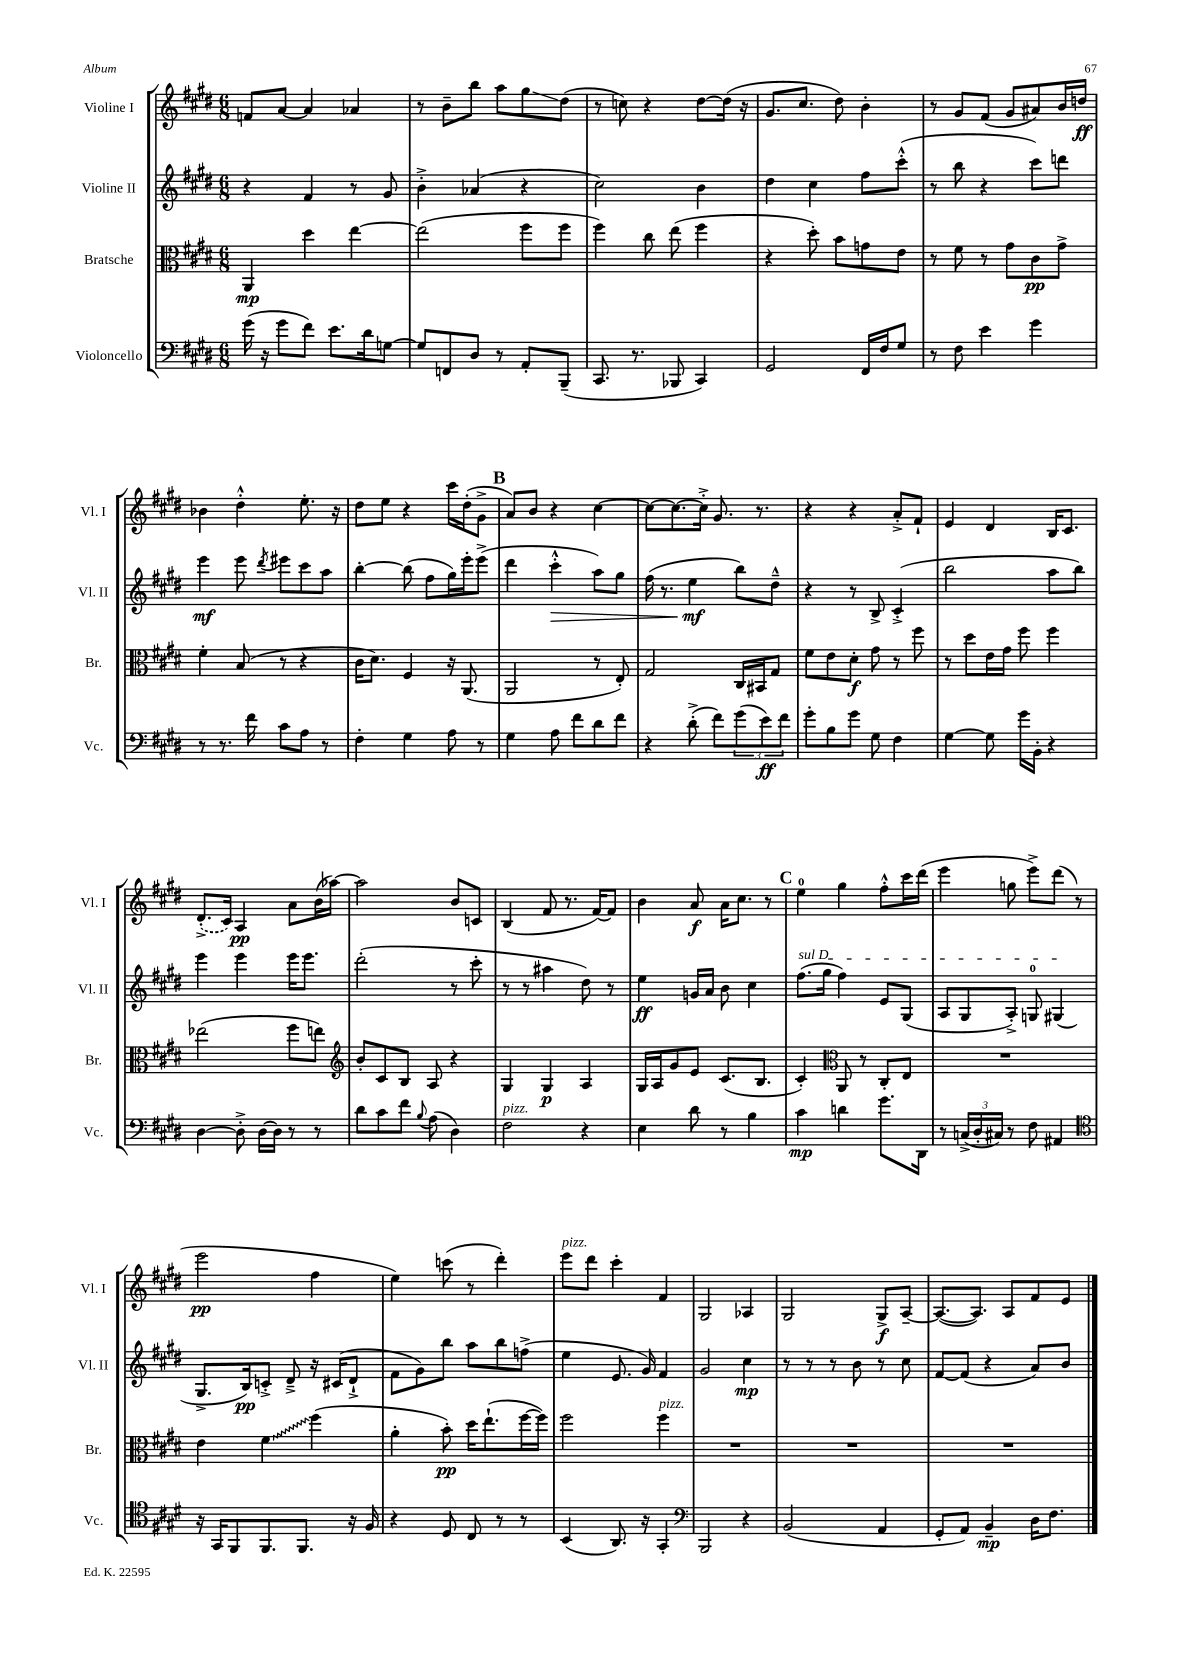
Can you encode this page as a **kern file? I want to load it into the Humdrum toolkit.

**kern	**kern	**kern	**kern
*staff4	*staff3	*staff2	*staff1
*clefF4	*clefC3	*clefG2	*clefG2
*k[f#c#g#d#]	*k[f#c#g#d#]	*k[f#c#g#d#]	*k[f#c#g#d#]
*M6/8	*M6/8	*M6/8	*M6/8
(16g#	4AA	4r	8f
16r	.	.	.
8g#	.	.	[8a
8f#)	4dd#	4f#	4a]
8.e	.	.	.
.	[4ee	8r	4a-
16d#	.	.	.
[8G	.	8g#	.
=	=	=	=
8G]	(2ee]	4b'^	8r
8FF	.	.	8b~
8D#	.	(4a-	8bb
8r	.	.	8aa
8AA'	8ff#	4r	8gg#
(8BBB~	8ff#	.	(8dd#
=	=	=	=
8.CC#	4ff#)	2cc#)	8r
.	.	.	8cc)
8.r	.	.	.
.	8cc#	.	4r
8BBB-	(8ee	.	.
4CC#)	4ff#	4b	[8dd#
.	.	.	(16dd#]
.	.	.	16r
=	=	=	=
2GG#	4r	4dd#	8.g#
.	.	.	8.cc#
.	8dd#')	4cc#	.
.	8b	.	8dd#)
16FF#	8g	8ff#	4b'
16F#	.	.	.
8G#	8e	(8ccc#'^^	.
=	=	=	=
8r	8r	8r	8r
8F#	8f#	8bb	8g#
4e	8r	4r	(8f#
.	8g#	.	8g#
4g#	8c#	8ccc#)	8a#)
.	8g#^	8ddd	16b
.	.	.	16dd
=	=	=	=
8r	4f#'	4eee	4b-
8.r	.	.	.
.	(8B	8eee	4dd#'^^
16f#	.	.	.
.	.	8qddd#	.
8c#	8r	8eee#	.
8A	4r	8ccc#	8.ee'
8r	.	8aa	.
.	.	.	16r
=	=	=	=
4F#'	16c#	[4bb'	8dd#
.	8.d#)	.	.
.	.	.	8ee
4G#	4F#	(8bb]	4r
.	.	8ff#	.
8A	16r	16gg#)	16ccc#
.	(8.AA	16eee'	(16dd#'
8r	.	(8eee^	8g#^
=	=	=	=
4G#	2AA	4ddd#	8a)
.	.	.	8b
8A	.	4ccc#'^^	4r
8f#	.	.	.
8d#	8r	8aa)	[4cc#
8f#	8E')	8gg#	.
=	=	=	=
4r	2G#	(16ff#	8cc#_
.	.	8.r	.
.	.	.	8.cc#_
(8d#'^	.	4ee	.
.	.	.	16cc#'^]
8f#)	.	.	8.g#
(12g#	16C#	8bb)	.
.	16BB#	.	8.r
12e)	.	.	.
.	8G#	8dd#~^^	.
12f#	.	.	.
=	=	=	=
8g#'	8f#	4r	4r
8B	8e	.	.
8g#	8d#'	8r	4r
8G#	8g#	8B^	.
4F#	8r	(4c#'^	8a'^
.	8ff#	.	8f#`
=	=	=	=
[4G#	8r	2bb	4e
.	8dd#	.	.
8G#]	16e	.	4d#
.	16g#	.	.
16g#	8ff#	.	.
16BB'	.	.	.
4r	4ff#	8aa	16B
.	.	.	8.c#
.	.	8bb)	.
=	=	=	=
[4D#	(2ee-	4eee	(8.d#'^
.	.	.	16c#)
8D#'^]	.	4eee	4A
[16D#	.	.	.
16D#]	.	.	.
8r	8ff#	16eee	8a
.	.	8.eee	.
8r	8ee)	.	(16b
.	.	.	[16aa-)
=	=	=	=
*	*clefG2	*	*
8d#	8b'	(2ddd#'	2aa-]
8c#	8c#	.	.
8f#	8B	.	.
8qqB	.	.	.
(8A	8A	.	.
4D#)	4r	8r	8b
.	.	8ccc#'	8c
=	=	=	=
2F#	4G#	8r	(4B
.	.	8r	.
.	4G#	4aa#	8f#
.	.	.	8.r
4r	4A	8dd#)	.
.	.	.	[16f#)
.	.	8r	8f#]
=	=	=	=
4E	16G#	4ee	4b
.	16A	.	.
.	8g#	.	.
8d#	8e	16g	8a
.	.	16a	.
8r	(8.c#	8b	16a
.	.	.	8.cc#
4B	.	4cc#	.
.	8.B	.	.
.	.	.	8r
=	=	=	=
4c#	4c#')	(8.ff#	4ee
.	.	16gg#	.
*	*clefC3	*	*
4d	8AA	4ff#)	4gg#
.	8r	.	.
8.g#	8C#'	8e	8ff#'^^
.	8E	(8G#	16ccc#
16DD#	.	.	(16ddd#
=	=	=	=
8r	2.r	8A	4eee
(24C^	.	8G#	.
24D#'	.	.	.
24C#)	.	.	.
8r	.	8A'^)	8gg
8F#	.	8G	8eee^)
4AA#	.	(4G#	(8ddd#
.	.	.	8r
=	=	=	=
*clefC4	*	*	*
16r	4e	8.G#^	2eee
16GG#	.	.	.
8FF#	.	.	.
.	.	16B)	.
8.FF#	4f#	8c'^	.
.	.	8d#~^	.
8.FF#	.	.	.
.	(4ff#	16r	4ff#
.	.	(16c#	.
16r	.	8d#`^	.
16F#	.	.	.
=	=	=	=
4r	4a'	8f#	4ee)
.	.	8g#)	.
8D#	8b')	8bb	(8ccc
8C#	16dd#	8aa	8r
.	(8.ee`	.	.
8r	.	8bb	4ddd#')
8r	[16ff#	(8ff^	.
.	16ff#])	.	.
=	=	=	=
(4BB	2ff#	4ee	8eee
.	.	.	8ddd#
8.AA)	.	8.e	4ccc#'
16r	.	16g#)	.
4GG#'	4ff#	4f#	4f#
=	=	=	=
*clefF4	*	*	*
2BBB	2.r	2g#	2G#
4r	.	4cc#	4A-
=	=	=	=
(2BB	2.r	8r	2G#
.	.	8r	.
.	.	8r	.
.	.	8b	.
4AA	.	8r	8G#^
.	.	8cc#	[8A~
=	=	=	=
8GG#'	2.r	[8f#	(8.A_
8AA)	.	(8f#]	.
.	.	.	8.A])
4BB~	.	4r	.
.	.	.	8A
16D#	.	8a)	8f#
8.F#	.	.	.
.	.	8b	8e
==	==	==	==
*-	*-	*-	*-
